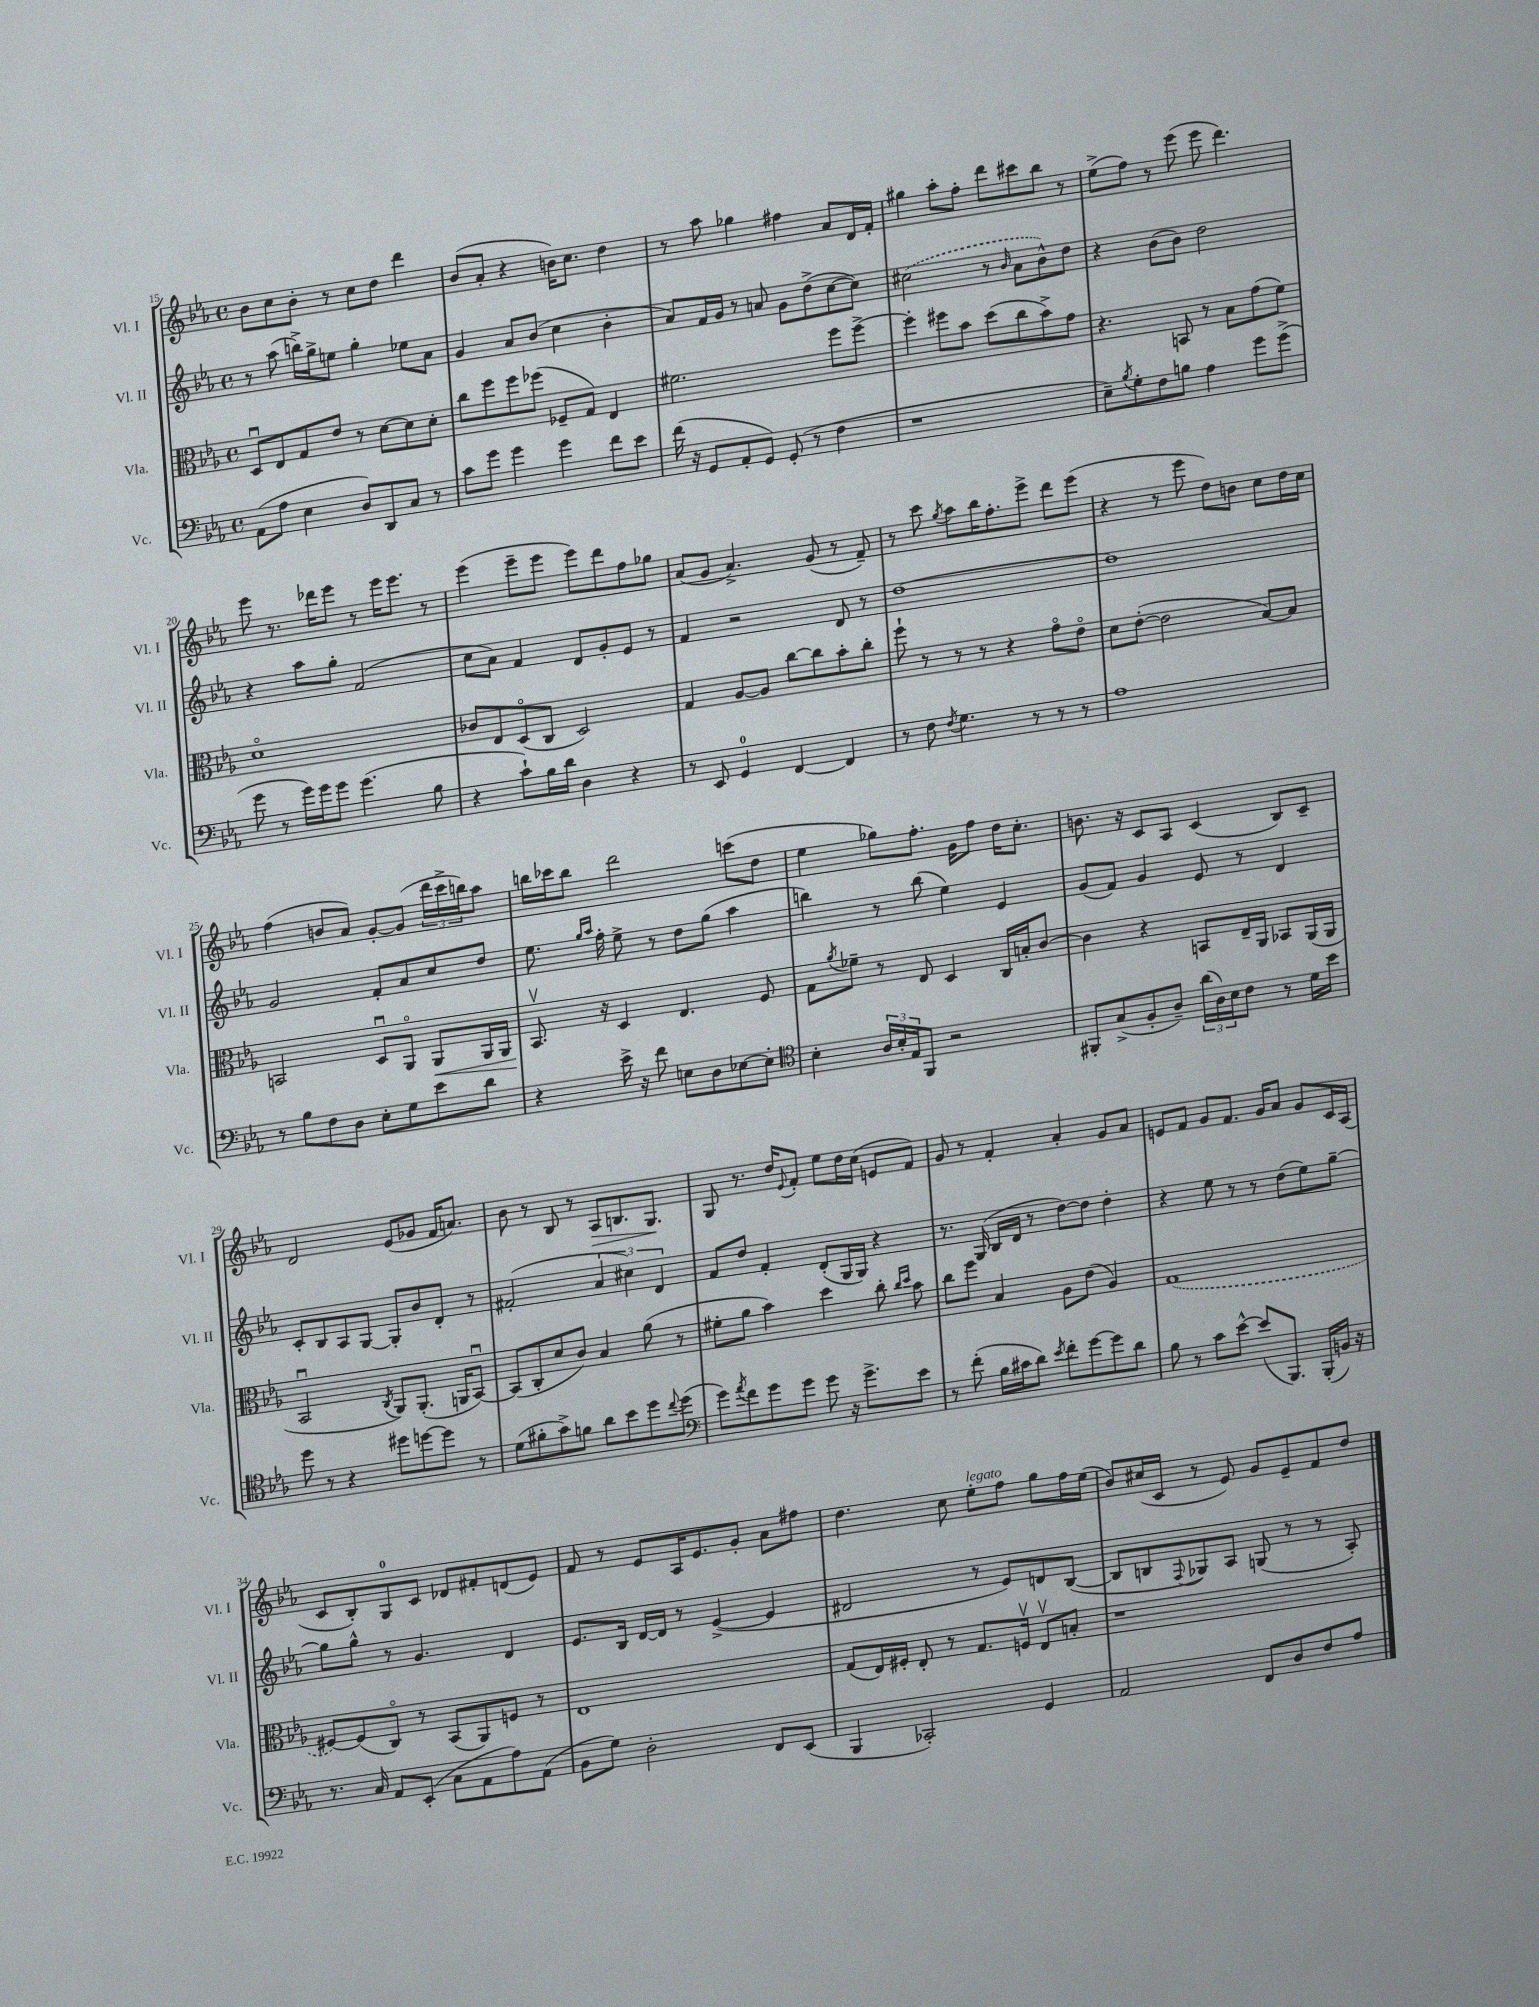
<<
\new StaffGroup <<
\new Staff = "s0" \with { instrumentName = "Vl. I" shortInstrumentName = "Vl. I" } {
    \clef treble \key ees \major \defaultTimeSignature \time 4/4
    bes'8 c''8 bes'8-. r8 c''8 d''8 d'''4 |
    bes'8( aes'8-. r4 b'16) c''8. d''4 |
    r8 aes''8 ges''4 fis''4 aes'8 d'16 f'16-. |
    gis''4 aes''8-. f''8-. d'''8 cis'''8 bes''8 r8 |
    ees''8->( f''8) r8 ees'''8( ees'''8 d'''4.) |
    ees'''8 r8. des'''16 ees'''8 r8 ees'''16 ees'''8. r8 |
    ees'''4( ees'''8-- ees'''8 ees'''8) d'''8 f''8 ges''8 |
    aes'8( g'8 aes'4.->) g'8( r8 f'8--) |
    r8 c'''8 \acciaccatura { g''8 } aes''8 bes''16 f''8.-. ees'''8-> d'''8 ees'''8( |
    r4 r8 ees'''8 d''8) b'8 c''8 d''16 c''16 |
    f''4( b'8 aes'8) g'8~-. g'8( \tuplet 3/2 { d'''16 c'''16-> b''16) } aes''8 |
    b''16 ces'''16 b''8 d'''2 c'''8( d''8 |
    ees''4 ges''8) f''8.-. g'16 f''8 d''16 c''8.-. |
    b'8. r16 c'8 aes8 c'4( bes8) c'8-- |
    d'2 ees'8( ges'8 f'16 a'8.) |
    bes'8 r8 bes8 r8 aes8\> b8. g8.\! |
    g8 r8. d''16 \appoggiatura { ees'8 } f'8-. ees''8 d''16 c''16( e'8 f'8) |
    g'8 r8 f'4-. aes'4-. g'8 aes'8 |
    e'8 f'8 g'8 f'8. g'16 aes'8 g'8 c'16 aes16( |
    c'8 bes8-.) g8-0 c'8 des'8 fis'8-. d'8( ees'8) |
    f'8 r8 ees'8 aes16 ees'8. g'8-. aes'8 fis''8 |
    d''4. c''8 ees''8-.^\markup { \italic "legato" } f''8 g''8 f''16 ees''16( |
    bes'8) cis''16( c'16 r8 ees'8) g'8 ees'8-- f'8 d''8 \bar "|." |
}
\new Staff = "s1" \with { instrumentName = "Vl. II" shortInstrumentName = "Vl. II" } {
    \clef treble \key ees \major \defaultTimeSignature \time 4/4
    r8 aes''8( b''16->) g''16-> e''8 g''4-. ees''8 aes'8 |
    g'4 aes'8 bes'8( c''4 bes'4-. |
    aes'8) f'16 g'16 r8 a'8 g'8 d''8->( c''8~ c''8) |
    \once \slurDashed cis''2( r8 \grace { bes'16 } aes'8 bes'8-^) d''8 |
    r4 bes'8( bes'8) d''2 |
    r4 aes''8 g''8-. f'2( |
    c''8 aes'8) f'4 d'8 g'8-. ees'8 r8 |
    f'4 r2 d'8 r8 |
    d''1~ |
    d''1 |
    g'2 f'8-. aes'8 c''8 d''8 |
    ees''8. \grace { g''16 aes''16 } f''16-. ees''8-> r8 d''8 g''8( aes''4 |
    b''4) r8 b''8( ees''4) ees'4 |
    g'8( f'8) g'4 ees'8 r8 d'4 |
    c'8-. bes8 aes8 g8~ g8-. bes'8 d'8-. r8 |
    fis'2-.( \tuplet 3/2 { aes'4 cis''4) d'4 } |
    f'8 d''8 f'4-. d'8-.( g16 g16) r4 |
    r8. g16( bes16 d'16 r8 d''8~) d''8 d''4-. |
    r4 ees''8 r8 r8 d''8( ees''8) g''8~-- |
    g''8 g''8-^ r8 g'4. d'4 |
    ees'8. bes16 d'16~ d'16 r8 ees'4~->( ees'4 |
    dis'2 r8 ees'8) d'8 bes8~( |
    bes8 b8 \appoggiatura { f8 } ges8) aes8 g8( r8 r8 aes8-.) \bar "|." |
}
\new Staff = "s2" \with { instrumentName = "Vla." shortInstrumentName = "Vla." } {
    \clef alto \key ees \major \defaultTimeSignature \time 4/4
    d8\downbow ees8 g8 ees'8 r8 d'8~ d'8 d'8-. |
    c''8 f''8 f''8 fes''8( fes8-- g8) ees4 |
    fis'2. f''8 f''8~-> |
    f''4-. fis''8 bes'8 d''8( c''8 bes'8->) g'8 |
    r4. b,8 r8 bes8 g'8( f'8) |
    d'1\flageolet |
    ces'8 ees8 d8\flageolet( c8 d2) |
    g4 aes8~ aes8 c''8~ c''8 bes'8-. c''8-. |
    f''8-! r8 r8 r8 r4 g'8\flageolet ees'8\flageolet |
    d'8 ees'8~-.( ees'2 bes8~) bes8 |
    b,2 d8\downbow aes,8\flageolet aes,8\< aes,16 aes,16 |
    bes,8.\upbow\! r16 d4 ees4. f8 |
    g8 \acciaccatura { aes'8 } fes'8-- r8 ees8 d4 c16 b16-. c'8~ |
    c'4 r4 b,8 ees16-- aes,16 bes,8 aes,16( aes,16 |
    bes,2\downbow \acciaccatura { c8 } aes,8) aes,8.-.( a,16 bes,8~\downbow) |
    bes,8( c8-. d'8 c'8) bes4 aes'8( r8 |
    fis'8-. aes'8 bes'4) d''4 c''8-. \grace { c''16 d''16 } bes'8 |
    c''8 f''8 bes4 aes8 ees'8( aes4) |
    \once \slurDashed g1( |
    fis8~) fis8( c8\flageolet) r8 bes,8( aes,8) f8 r8 |
    ees1 |
    g8( ees16) fis16-. ees8-. r8 g8. f16\upbow ees8\upbow b8-. |
    r1 \bar "|." |
}
\new Staff = "s3" \with { instrumentName = "Vc." shortInstrumentName = "Vc." } {
    \clef bass \key ees \major \defaultTimeSignature \time 4/4
    aes,8( aes8 ees4 d8) d,8 c8 r8 |
    c'8 g'8 g'4 g'4 f'8 ees'8 |
    f'16( r16 g,8 aes,8-. g,8) g,8-.( r8 f4 |
    r1 |
    ees8--) \acciaccatura { bes8 } g8-. f8 b8 aes4 g'8 g'8->( |
    g'8 r8 g'16) g'16 g'8 g'4.( bes8 |
    r4 c'8-!) bes16 d'16 d4 r4 |
    r8 ees,8 g,4-0 f,4~ f,4 |
    r8 f8 \acciaccatura { f8 } g4. r8 r8 r8 |
    aes1 |
    r8 bes8 f8 d8 ees8-. g8 ees'8 d'8 |
    r4 ees'16-> r16 f'8 e8 d8 ees8~ ees8-. |
    \clef tenor bes4-. \tuplet 3/2 { aes16 bes16-. ees16 } f,8 r2 |
    fis,8-. g8->( f8-. aes8--) \tuplet 3/2 { aes'16( aes16) bes16 } c'8 r8 d'16 bes'16 |
    d''8 r8 r4 dis''8 d''8~ d''8 r8 |
    d'8( fis'8-. g'8->) f'8 aes'8 bes'8 d''8 \appoggiatura { c''8 } d''8( |
    \clef bass g'8) \acciaccatura { aes'8 } f'8 g'8 g'8 g'8 r16 g'8.-> ees'8 |
    r8 f'8-.( bes16 cis'16 d'8) \acciaccatura { ees'8 } f'8-. g'8~ g'8 d'8 |
    bes8 r8 c'8 ees'8~-^ ees'8( bes,,8.) bes,,16-.( b,16) r16 |
    r8. c16 aes,8 ees,8-.( c8 aes,8 aes8) aes,8( |
    bes,8 g8) d2-. f,8 ees,8( |
    bes,,4 ces,2-.) g,4 |
    aes,2 f,8 d8 f8 aes8 \bar "|." |
}
>>
>>
\layout { \context { \Score currentBarNumber = #15 } }
